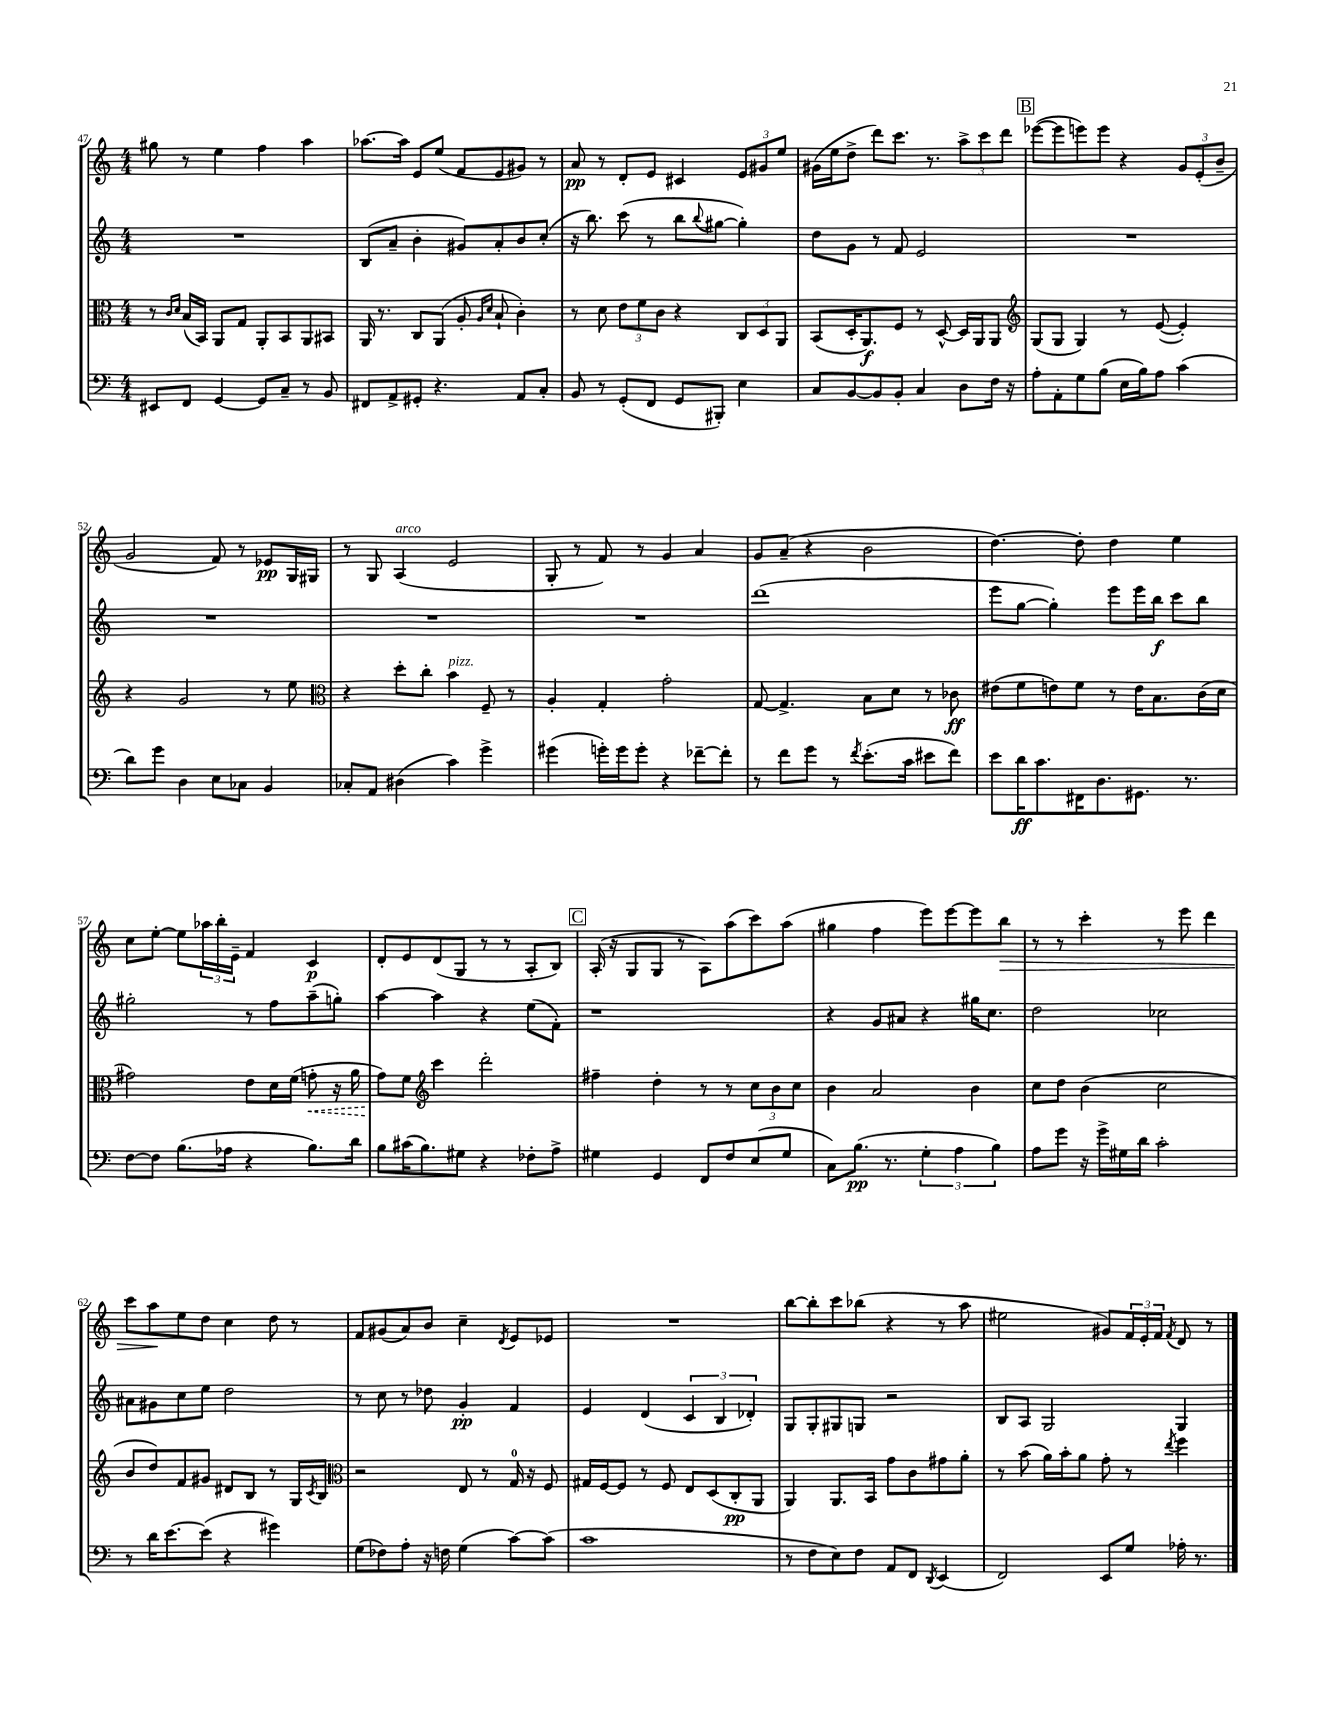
<<
\new StaffGroup <<
\new Staff = "s0" {
    \clef treble \key c \major \numericTimeSignature \time 4/4
    gis''8 r8 e''4 f''4 a''4 |
    aes''8.~ aes''16 e'8 e''8( f'8 e'8 gis'8) r8 |
    a'8\pp r8 d'8-. e'8 cis'4 \tuplet 3/2 { e'8 gis'8 e''8 } |
    gis'16( e''16 d''8-> d'''8) c'''8. r8. \tuplet 3/2 { a''8-> c'''8 d'''8 } |
    \mark \markup { \box "B" } ees'''8~( ees'''8 e'''8) e'''8 r4 \tuplet 3/2 { g'8 e'8-.( b'8-- } |
    g'2 f'8) r8 ees'8\pp g16 gis16 |
    r8 g8 a4^\markup { \italic "arco" }( e'2 |
    g8-. r8 f'8) r8 g'4 a'4 |
    g'8 a'8--( r4 b'2 |
    d''4.~) d''8-. d''4 e''4 |
    c''8 e''8~-. e''8 \tuplet 3/2 { aes''16 b''16-. e'16-- } f'4 c'4\p |
    d'8-. e'8 d'8( g8 r8 r8 a8-. b8) |
    \mark \markup { \box "C" } a16-.( r16 g8 g8 r8 a8) a''8( c'''8) a''8( |
    gis''4 f''4 e'''8) e'''8~ e'''8 b''8\> |
    r8 r8 c'''4-. r8 e'''8 d'''4 |
    c'''8 a''8\! e''8 d''8 c''4 d''8 r8 |
    f'8 gis'8( a'8) b'8 c''4-- \acciaccatura { d'8 } e'8 ees'8 |
    R1 |
    b''8~ b''8-. c'''8 bes''8( r4 r8 a''8 |
    eis''2 gis'8) \tuplet 3/2 { f'16 e'16-. f'16 } \acciaccatura { f'8 } d'8 r8 \bar "|." |
}
\new Staff = "s1" {
    \clef treble \key c \major \numericTimeSignature \time 4/4
    R1 |
    b8( a'8-- b'4-. gis'8) a'8-. b'8 c''8-.( |
    r16 b''8.) c'''8( r8 b''8 \appoggiatura { b''8 } gis''8~ gis''4-.) |
    d''8 g'8 r8 f'8 e'2 |
    \mark \markup { \box "B" } R1 |
    R1 |
    R1 |
    R1 |
    d'''1( |
    e'''8 g''8~ g''4-.) e'''8 e'''16 b''16\f c'''8 b''8 |
    gis''2-. r8 f''8 a''8--( g''8-.) |
    a''4~ a''4 r4 e''8( f'8-.) |
    \mark \markup { \box "C" } r1 |
    r4 g'8 ais'8 r4 gis''16 c''8. |
    d''2 ces''2 |
    ais'8 gis'8 c''8 e''8 d''2 |
    r8 c''8 r8 des''8 g'4-.\pp f'4 |
    e'4 d'4( \tuplet 3/2 { c'4 b4 des'4-.) } |
    g8 g8-. gis8 g8 r2 |
    b8 a8 g2 g4 \bar "|." |
}
\new Staff = "s2" {
    \clef alto \key c \major \numericTimeSignature \time 4/4
    r8 \grace { c'16 d'16 } b16( b,16) a,8 g8 a,8-. b,8 a,8 bis,8 |
    a,16 r8. c8 a,8( a8-. \grace { a16 d'16 } b8-! c'4-.) |
    r8 d'8 \tuplet 3/2 { e'8 f'8 c'8 } r4 \tuplet 3/2 { c8 d8 a,8 } |
    b,8( d16-. a,8.\f) f8 r8 d8~-^ d16 a,16 a,8 |
    \mark \markup { \box "B" } \clef treble g8( g8 g4) r8 e'8~( e'4-.) |
    r4 g'2 r8 e''8 |
    \clef alto r4 d''8-. c''8-. b'4^\markup { \italic "pizz." } f8-- r8 |
    a4-. g4-. g'2-. |
    g8~ g4.-> b8 d'8 r8 ces'8\ff |
    eis'8( f'8 e'8) f'8 r8 e'16 b8. c'16( d'16 |
    gis'2) e'8 d'16 f'16( \once \override Hairpin.style = #'dashed-line g'8-.\< r16 a'16 |
    g'8\!) f'8 \clef treble c'''4 d'''2-. |
    \mark \markup { \box "C" } fis''4-- d''4-. r8 r8 \tuplet 3/2 { c''8 b'8 c''8 } |
    b'4 a'2 b'4 |
    c''8 d''8 b'4( c''2 |
    b'8 d''8) f'8 gis'8 dis'8 b8 r8 g16 \acciaccatura { c'8 } b16 |
    \clef alto r2 e8 r8 g16-0 r16 f8 |
    gis16 f16~ f8 r8 f8 e8 d8( c8-.\pp a,8 |
    a,4) a,8. b,16 g'8 c'8 gis'8 a'8-. |
    r8 b'8( a'16) b'16-. a'8 g'8-. r8 \acciaccatura { e''8 } f''4 \bar "|." |
}
\new Staff = "s3" {
    \clef bass \key c \major \numericTimeSignature \time 4/4
    eis,8 f,8 g,4~ g,8 c8-- r8 b,8 |
    fis,8 a,8-> gis,8-. r4. a,8 c8-. |
    b,8 r8 g,8-.( f,8 g,8 bis,,8-.) e4 |
    c8 b,8~ b,8 b,8-. c4 d8 f16 r16 |
    \mark \markup { \box "B" } a8-. a,8-. g8 b8( e16 b16) a8 c'4( |
    d'8) g'8 d4 e8 ces8 b,4 |
    ces8-. a,8 dis4( c'4) g'4-> |
    gis'4( g'16-.) g'16 g'8-. r4 fes'8~-- fes'8-. |
    r8 f'8 g'8 r8 \acciaccatura { f'8 } e'8.-.( c'16 eis'8 f'8) |
    e'8 d'16\ff c'8. fis,16 d8. gis,8. r8. |
    f8~ f8 b8.( aes16 r4 b8.) d'16 |
    b8 cis'16( b8.) gis8 r4 fes8-. a8-> |
    \mark \markup { \box "C" } gis4 g,4 f,8 f8 e8( gis8 |
    c8) b8.\pp( r8. \tuplet 3/2 { g4-. a4 b4) } |
    a8 g'8 r16 g'16-> gis16 d'16 c'2-. |
    r8 d'16 e'8.~ e'8( r4 gis'4) |
    g8( fes8) a8-. r16 f16 g4( c'8~) c'8( |
    c'1 |
    r8 f8 e8) f8 a,8 f,8 \acciaccatura { d,8 } e,4( |
    f,2) e,8 g8 aes16-. r8. \bar "|." |
}
>>
>>
\layout { \context { \Score currentBarNumber = #47 } }
